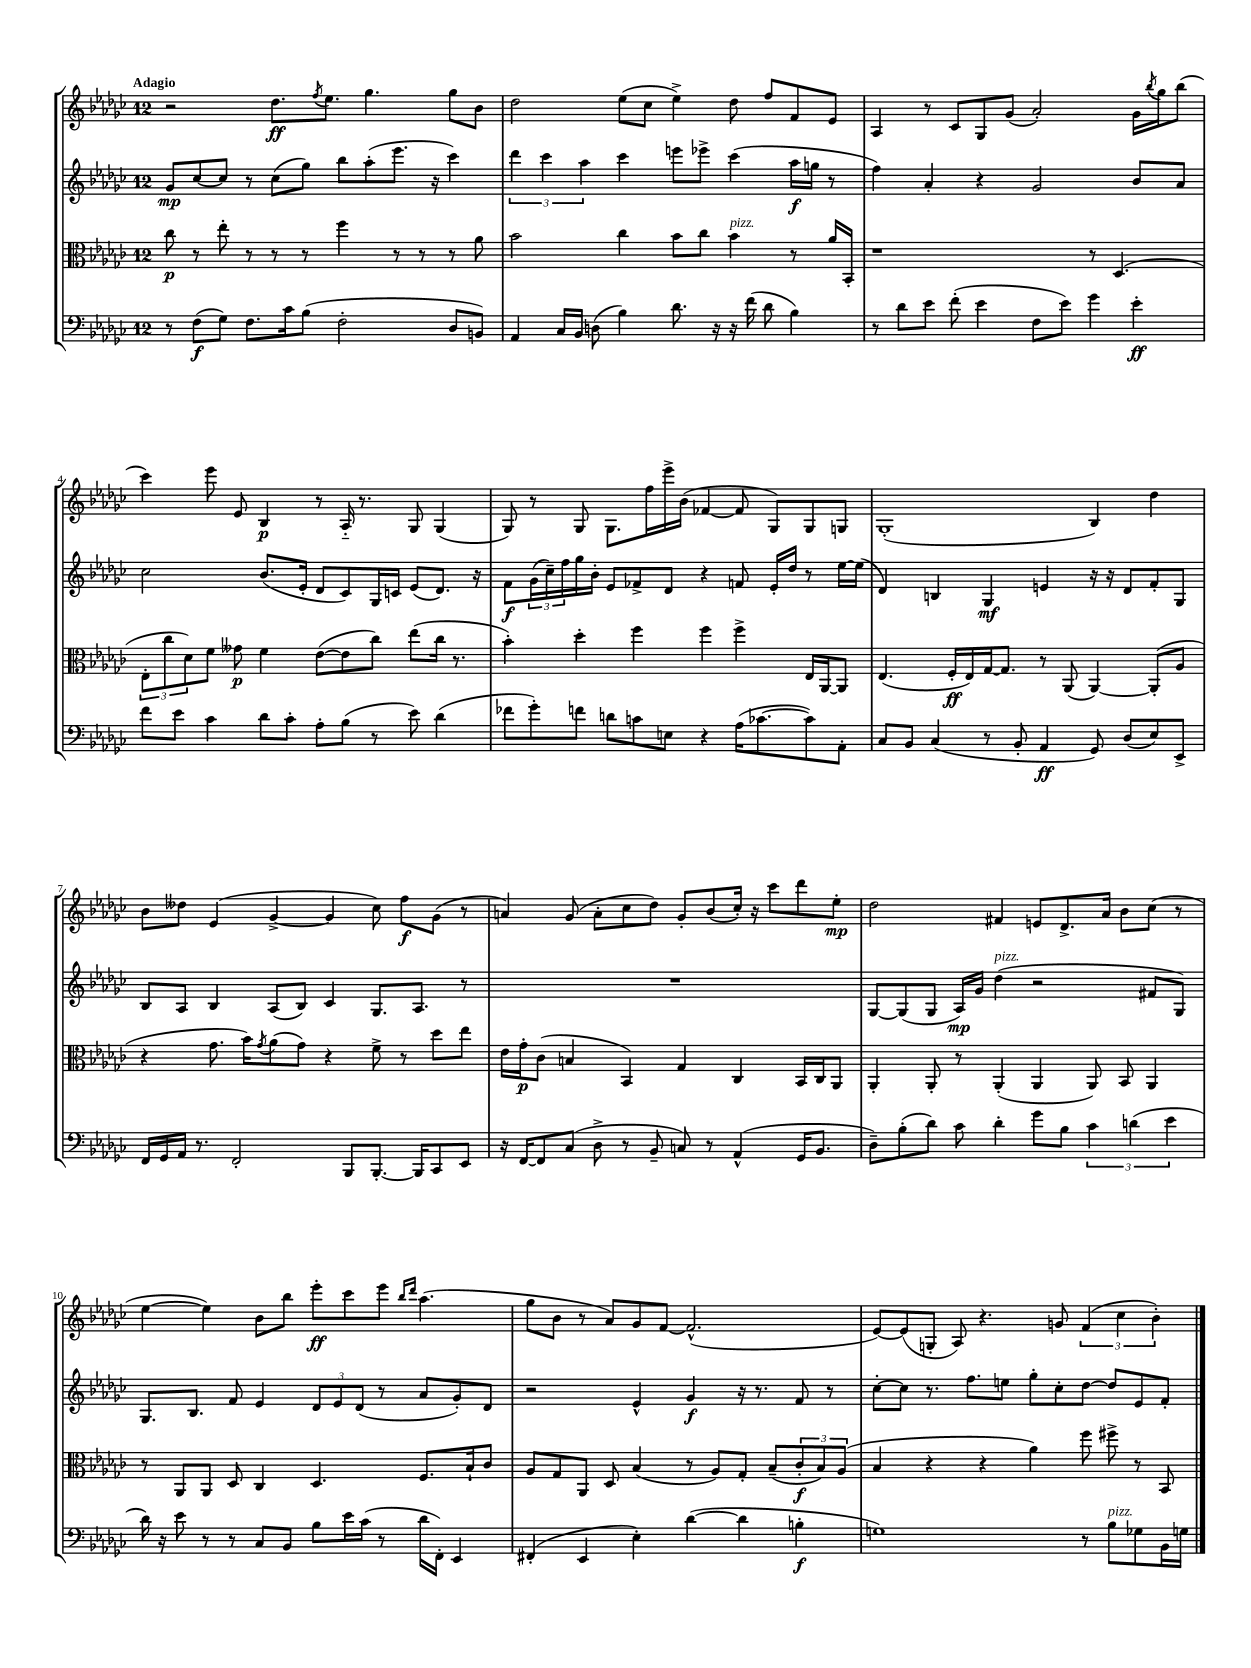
<<
\new StaffGroup <<
\new Staff = "s0" {
    \clef treble \key ges \major \once \override Staff.TimeSignature.style = #'single-digit \time 12/8 \tempo "Adagio"
    r2 des''8.\ff \acciaccatura { f''8 } ees''8. ges''4. ges''8 bes'8 |
    des''2 ees''8( ces''8 ees''4->) des''8 f''8 f'8 ees'8 |
    aes4 r8 ces'8 ges8 ges'8( aes'2-.) ges'16 \acciaccatura { bes''8 } ges''16 bes''8( |
    ces'''4) ees'''8 ees'8 bes4\p r8 aes16-_ r8. ges8 ges4( |
    ges8) r8 ges8 ges8. f''16 ees'''16-> bes'16( fes'4~ fes'8 ges8) ges8 g8 |
    ges1-.( bes4) des''4 |
    bes'8 deses''8 ees'4( ges'4~-> ges'4 ces''8) f''8\f ges'8( r8 |
    a'4) ges'8( a'8-. ces''8 des''8) ges'8-. bes'8( ces''16-.) r16 ces'''8 des'''8 ees''8-.\mp |
    des''2 fis'4 e'8 des'8.-> aes'16 bes'8 ces''8( r8 |
    ees''4~ ees''4) bes'8 bes''8 ees'''8-.\ff ces'''8 ees'''8 \grace { bes''16 des'''16 } aes''4.( |
    ges''8 bes'8 r8 aes'8) ges'8 f'8~ f'2.-^( |
    ees'8~) ees'8( g8-. aes8) r4. g'8 \tuplet 3/2 { f'4( ces''4 bes'4-.) } \bar "|." |
}
\new Staff = "s1" {
    \clef treble \key ges \major \once \override Staff.TimeSignature.style = #'single-digit \time 12/8
    ges'8\mp ces''8~ ces''8 r8 ces''8( ges''8) bes''8 aes''8-.( ees'''8. r16 ces'''4) |
    \tuplet 3/2 { des'''4 ces'''4 aes''4 } ces'''4 e'''8 ees'''8-> ces'''4( aes''16\f g''16 r8 |
    f''4) aes'4-. r4 ges'2 bes'8 aes'8 |
    ces''2 bes'8.( ees'16-. des'8 ces'8) ges16 c'16 ees'8( des'8.) r16 |
    f'8\f \tuplet 3/2 { ges'16( ces''16--) f''16 } ges''16 bes'16-. ees'8 fes'8-> des'8 r4 f'8 ees'16-. des''16 r8 ees''16~ ees''16( |
    des'4) b4 ges4\mf e'4 r16 r16 des'8 f'8-. ges8 |
    bes8 aes8 bes4 aes8( bes8) ces'4 ges8. aes8. r8 |
    R1. |
    ges8~ ges8( ges8 aes16\mp) ges'16 des''4^\markup { \italic "pizz." }( r2 fis'8 ges8) |
    ges8. bes8. f'8 ees'4 \tuplet 3/2 { des'8 ees'8 des'8( } r8 aes'8 ges'8-.) des'8 |
    r2 ees'4-^ ges'4\f r16 r8. f'8 r8 |
    ces''8~-. ces''8 r8. f''8. e''8 ges''8-. ces''8-. des''8~ des''8 ees'8 f'8-. \bar "|." |
}
\new Staff = "s2" {
    \clef alto \key ges \major \once \override Staff.TimeSignature.style = #'single-digit \time 12/8
    ces''8\p r8 ees''8-. r8 r8 r8 f''4 r8 r8 r8 aes'8 |
    bes'2 ces''4 bes'8 ces''8 bes'4^\markup { \italic "pizz." } r8 aes'16 bes,16-. |
    r1 r8 des4.( |
    \tuplet 3/2 { ees8-. ces''8 des'8) } f'8 geses'8\p f'4 ees'8~( ees'8 ces''8) ees''8( ces''16 r8. |
    bes'4-.) des''4-. f''4 f''4 f''4-> ees16 aes,16~ aes,8 |
    ees4.( f16-.\ff ees16) ges16~ ges8. r8 aes,8( aes,4~) aes,8-.( aes8 |
    r4 ges'8. bes'16) \acciaccatura { ges'8 } aes'8( ges'8) r4 f'8-> r8 des''8 ees''8 |
    ees'16 ges'16-.\p ces'8( b4 bes,4) ges4 ces4 bes,16 ces16 aes,8 |
    aes,4-. aes,8-. r8 aes,4-.( aes,4 aes,8) bes,8 aes,4 |
    r8 aes,8 aes,8 des8 ces4 des4. f8. bes16-! ces'8 |
    aes8 ges8 aes,8 des8 bes4( r8 aes8) ges8-. bes8--( \tuplet 3/2 { ces'8-.\f bes8) aes8( } |
    bes4 r4 r4 aes'4) f''8 fis''8-> r8 bes,8 \bar "|." |
}
\new Staff = "s3" {
    \clef bass \key ges \major \once \override Staff.TimeSignature.style = #'single-digit \time 12/8
    r8 f8\f( ges8) f8. ces'16 bes8( f2-. des8 b,8) |
    aes,4 ces16 bes,16 d8( bes4) des'8. r16 r16 f'16( des'8 bes4) |
    r8 des'8 ees'8 f'8-.( ees'4 f8 ees'8) ges'4 ees'4-.\ff |
    f'8 ees'8 ces'4 des'8 ces'8-. aes8-. bes8( r8 ees'8) des'4( |
    fes'8 ges'8-.) f'8 d'8 c'8 e8 r4 aes16( ces'8.~ ces'8) aes,8-. |
    ces8 bes,8 ces4( r8 bes,8-. aes,4\ff ges,8) des8( ees8) ees,8-> |
    f,16 ges,16 aes,16 r8. f,2-. bes,,8 bes,,8.~-. bes,,16 ces,8 ees,8 |
    r16 f,16~ f,8 ces8( des8-> r8 bes,8-- c8) r8 aes,4-^( ges,16 bes,8. |
    des8--) bes8-.( des'8) ces'8 des'4-. ges'8 bes8 \tuplet 3/2 { ces'4 d'4( ees'4 } |
    des'16) r16 ees'8 r8 r8 ces8 bes,8 bes8 ees'16 ces'16( r8 des'16 f,16-.) ees,4 |
    fis,4-.( ees,4 ees4-.) des'4~( des'4 b4-.\f |
    g1) r8 bes8^\markup { \italic "pizz." } ges8 bes,16 g16 \bar "|." |
}
>>
>>
